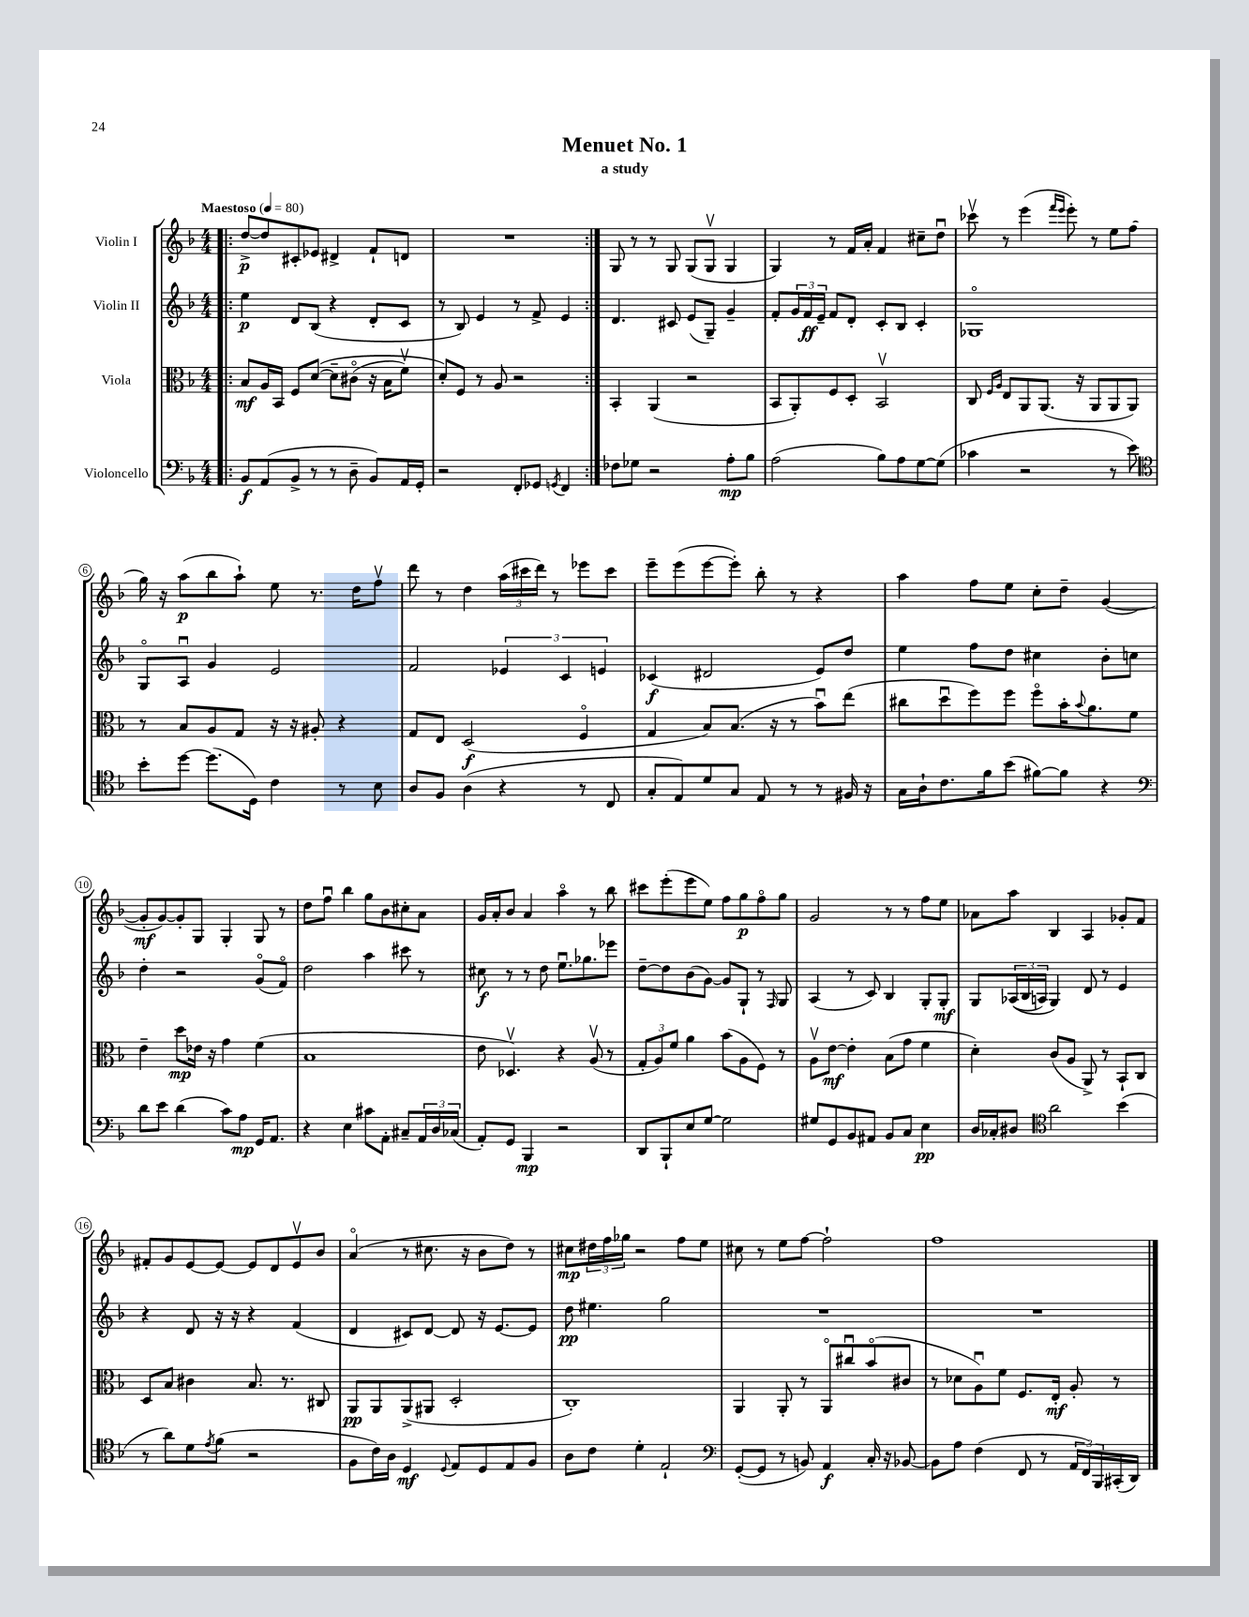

**kern	**dynam	**kern	**dynam	**kern	**dynam	**kern	**dynam
*part4	*part4	*part3	*part3	*part2	*part2	*part1	*part1
*staff4	*staff4	*staff3	*staff3	*staff2	*staff2	*staff1	*staff1
*I"Violoncello	*	*I"Viola	*	*I"Violin II	*	*I"Violin I	*
*clefF4	*	*clefC3	*	*clefG2	*	*clefG2	*
*k[b-]	*	*k[b-]	*	*k[b-]	*	*k[b-]	*
*M4/4	*	*M4/4	*	*M4/4	*	*M4/4	*
*MM80	*	*MM80	*	*MM80	*	*MM80	*
=1!|:	=1!|:	=1!|:	=1!|:	=1!|:	=1!|:	=1!|:	=1!|:
!	!	!	!	!	!	!LO:TX:a:B:t=Maestoso	!
8BB-/L	f	8B-/L	mf	4ee\	p	[8dd^/L	p
(8AA/	.	16A/L	.	.	.	8dd/]	.
.	.	16BB-/JJ	.	.	.	.	.
8BB-^/J	.	8F/L	.	8d/L	.	8c#X'/	.
8r	.	([8d/J	.	(8B-/J	.	8e-X/J	.
8r	.	8d~\L]	.	4r	.	4d#X^/	.
8D~\	.	(8c#X\J	.	.	.	.	.
8BB-/L)	.	16r	.	8d'/L	.	8f`/L	.
.	.	16B-\KL	.	.	.	.	.
16AA/L	.	8fv\J)	.	8c/J	.	8dn/J	.
16GG'/JJ	.	.	.	.	.	.	.
=2	=2	=2	=2	=2	=2	=2	=2
2r	.	8d'/L)	.	8r	.	1r	.
.	.	8F/J	.	8B-/)	.	.	.
.	.	8r	.	4e/	.	.	.
.	.	8A/	.	.	.	.	.
8FF'/L	.	2r	.	8r	.	.	.
8GG-X/J	.	.	.	8f^/	.	.	.
8qGGn/	.	.	.	.	.	.	.
4FF/	.	.	.	4e/	.	.	.
=3:|!	=3:|!	=3:|!	=3:|!	=3:|!	=3:|!	=3:|!	=3:|!
8F-X\L	.	4BB-'/	.	4.d/	.	8G/	.
8G-X\J	.	.	.	.	.	8r	.
2r	.	(4AA/	.	.	.	8r	.
.	.	.	.	8c#X/	.	8G/	.
.	.	2r	.	(8e/L	.	(8G/L	.
.	.	.	.	8G~/J)	.	8Gv/J	.
8A'\L	mp	.	.	4g~/	.	4G/	.
8B-\J	.	.	.	.	.	.	.
=4	=4	=4	=4	=4	=4	=4	=4
(2A\	.	8BB-/L	.	8f'/L	.	4G/)	.
.	.	8AA'/)	.	24g/L	.	.	.
.	.	.	.	24f/	ff	.	.
.	.	.	.	24e~/JJ	.	.	.
.	.	8F/	.	8f/L	.	8r	.
.	.	8D'/J	.	8d'/J	.	16f/LL	.
.	.	.	.	.	.	16a'/JJ	.
8B-\L)	.	2BB-v/	.	8c'/L	.	4f/	.
8A\	.	.	.	8B-/J	.	.	.
[8G\	.	.	.	4c'/	.	8cc#X~\L	.
(8G\J]	.	.	.	.	.	8ddu\J	.
=5	=5	=5	=5	=5	=5	=5	=5
4c-X\	.	8C/	.	1G-X	.	8ccc-Xv\	.
.	.	16qqF/LL	.	.	.	.	.
.	.	16qqA/JJ	.	.	.	.	.
.	.	8E/L	.	.	.	8r	.
2r	.	8AA/	.	.	.	(4eee\	.
.	.	(8.AA/J	.	.	.	.	.
.	.	.	.	.	.	16qqfff/LL	.
.	.	.	.	.	.	16qqeee/JJ	.
.	.	.	.	.	.	8eee'\)	.
.	.	16r	.	.	.	.	.
.	.	8AA/L	.	.	.	8r	.
8r	.	8AA/	.	.	.	8ee\L	.
8e\)	.	8AA/J)	.	.	.	(8ff\J	.
!!LO:LB:g=z
=6	=6	=6	=6	=6	=6	=6	=6
*clefC4	*	*	*	*	*	*	*
8b-'\L	.	8r	.	8G/L	.	16gg\)	.
.	.	.	.	.	.	16r	.
[8dd\J	.	8B-/L	.	8Au/J	.	(8aa\L	p
(8.dd\L]	.	8A/	.	4g/	.	8bb-\	.
.	.	8G/J	.	.	.	8aa`\J)	.
16D\Jk)	.	.	.	.	.	.	.
4c\	.	16r	.	2e/	.	8ee\	.
.	.	16r	.	.	.	.	.
.	.	8A#X'/	.	.	.	8.r	.
8r	.	4r	.	.	.	.	.
.	.	.	.	.	.	16dd\KL	.
8B-\	.	.	.	.	.	8ffv\J	.
=7	=7	=7	=7	=7	=7	=7	=7
8A/L	.	8G/L	.	2f/	.	8ddd\	.
8F/J	.	8E/J	.	.	.	8r	.
(4A\	.	(2D/	f	.	.	4dd\	.
4r	.	.	.	6e-X/	.	(24aa\LL	.
.	.	.	.	.	.	24ccc#X\	.
.	.	.	.	.	.	24ddd\JJ)	.
.	.	.	.	.	.	8r	.
.	.	.	.	6c/	.	.	.
8r	.	4F/	.	.	.	8eee-X\L	.
.	.	.	.	6en/	.	.	.
8C/	.	.	.	.	.	8ccc#\J	.
=8	=8	=8	=8	=8	=8	=8	=8
8G'/L	.	4G/	.	(4c-X/	f	8eee~\L	.
8E/)	.	.	.	.	.	(8eee\	.
8d/	.	8B-/L)	.	2d#X/	.	[8eee\	.
8G/J	.	(8.B-/J	.	.	.	8eee'\J])	.
8E/	.	.	.	.	.	8bb-'\	.
.	.	16r	.	.	.	.	.
8r	.	8r	.	.	.	8r	.
8r	.	8b-u\L)	.	8e/L)	.	4r	.
16F#X/	.	(8ee\J	.	8dd/J	.	.	.
16r	.	.	.	.	.	.	.
=9	=9	=9	=9	=9	=9	=9	=9
16G\LL	.	8cc#X\L	.	4ee\	.	4aa\	.
16A`\J	.	.	.	.	.	.	.
8.c\	.	8ddu\	.	.	.	.	.
.	.	8ff\)	.	8ff\L	.	8ff\L	.
16f\k	.	.	.	.	.	.	.
(8b-\J	.	8ff\J	.	8dd\J	.	8ee\J	.
[8f#X\L)	.	8ff\L	.	4cc#X\	.	8cc'\L	.
8f#\J]	.	16b-'\K	.	.	.	8dd~\J	.
.	.	8qqb-/	.	.	.	.	.
.	.	8.a\	.	.	.	.	.
4r	.	.	.	8b-'\L	.	([4g/	.
.	.	8f\J	.	8ccn\J	.	.	.
!!LO:LB:g=z
=10	=10	=10	=10	=10	=10	=10	=10
*clefF4	*	*	*	*	*	*	*
8d\L	.	4e~\	.	4dd'\	.	8g'/L]	mf
8e\J	.	.	.	.	.	[8g/)	.
(4d\	.	8dd\L	mp	2r	.	8g'/]	.
.	.	16e-X\Jk	.	.	.	8G/J	.
.	.	16r	.	.	.	.	.
8c\L)	.	4g\	.	.	.	4G'/	.
8A\J	mp	.	.	.	.	.	.
16GG/KL	.	(4f\	.	(8g/L	.	8G/	.
8.AA/J	.	.	.	.	.	.	.
.	.	.	.	8f/J)	.	8r	.
=11	=11	=11	=11	=11	=11	=11	=11
4r	.	1B-	.	2dd\	.	8dd\L	.
.	.	.	.	.	.	8ffu\J	.
4E\	.	.	.	.	.	4bb-\	.
8c#X\L	.	.	.	4aa\	.	8gg\L	.
8AA'\J	.	.	.	.	.	8b-\	.
8C#X~/L	.	.	.	8ccc#X\	.	8cc#X'\	.
24AA/L	.	.	.	8r	.	8a\J	.
24D/	.	.	.	.	.	.	.
(24C-X/JJ	.	.	.	.	.	.	.
=12	=12	=12	=12	=12	=12	=12	=12
8AA'/L)	.	8e\	.	8cc#X\	f	16g/LL	.
.	.	.	.	.	.	16a'/J	.
8GG/J	.	4.D-Xv/)	.	8r	.	8b-/J	.
4BBB-/	mp	.	.	8r	.	4a/	.
.	.	.	.	8dd\	.	.	.
2r	.	4r	.	8.eeu\L	.	4aa\	.
.	.	.	.	8.gg-X\	.	.	.
.	.	(8Av/	.	.	.	8r	.
.	.	8r	.	8eee-X\J	.	8bb-\	.
=13	=13	=13	=13	=13	=13	=13	=13
8DD/L	.	12G'/L	.	[8dd~\L	.	8ccc#X\L	.
.	.	12A/)	.	.	.	.	.
8BBB-`/	.	.	.	8dd\]	.	(8eee'\	.
.	.	12f/J	.	.	.	.	.
8E/	.	4a\	.	(8b-\	.	8eee\	.
[8G/J	.	.	.	[8g\J)	.	8ee\J)	.
2G\]	.	(8b-\L	.	8g/L]	.	8ff\L	.
.	.	8A\	.	8G`/J	.	8gg\	p
.	.	8F\J)	.	8r	.	8ff\	.
.	.	.	.	16qqF/	.	.	.
.	.	8r	.	8G/	.	8gg\J	.
=14	=14	=14	=14	=14	=14	=14	=14
8G#X/L	.	8Av\L	.	(4A/	.	2g/	.
8GG/	.	[8e\J	mf	.	.	.	.
8BB-/	.	4e'\]	.	8r	.	.	.
8AA#X/J	.	.	.	8c/)	.	.	.
8BB-/L	.	(8B-\L	.	4B-/	.	8r	.
8C/J	.	8g\J	.	.	.	8r	.
4E\	pp	4f\	.	8G'/L	.	8ff\L	.
.	.	.	.	8G'/J	mf	8ee\J	.
=15	=15	=15	=15	=15	=15	=15	=15
16D/LL	.	4d'\)	.	8G/L	.	8a-X\L	.
16C-X'/J	.	.	.	.	.	.	.
8D#X/J	.	.	.	((24A-X/L	.	8aa\J	.
.	.	.	.	24B-/	.	.	.
.	.	.	.	24An/JJ)	.	.	.
*clefC4	*	*	*	*	*	*	*
2a\	.	(8c/L	.	4G/)	.	4B-/	.
.	.	8A/J	.	.	.	.	.
.	.	8AA^/)	.	8d/	.	4A/	.
.	.	8r	.	8r	.	.	.
(4b-\	.	8BB-`/L	.	4e/	.	8g-X'/L	.
.	.	8C/J	.	.	.	8f/J	.
!!LO:LB:g=z
=16	=16	=16	=16	=16	=16	=16	=16
8r	.	8D/L	.	4r	.	8f#X'/L	.
8a\L)	.	8B-/J	.	.	.	8g/	.
8d\	.	4c#X\	.	8d/	.	[8e/	.
8qe/	.	.	.	.	.	.	.
(8f\J	.	.	.	16r	.	8e/J_	.
.	.	.	.	16r	.	.	.
2r	.	8.B-/	.	4r	.	8e/L]	.
.	.	.	.	.	.	8d/	.
.	.	8.r	.	.	.	.	.
.	.	.	.	(4f/	.	8ev/	.
.	.	8C#X/	.	.	.	8b-/J	.
=17	=17	=17	=17	=17	=17	=17	=17
8F\L	.	8AA/L	pp	4d/	.	(4a/	.
16c\L)	.	8AA/	.	.	.	.	.
16A\JJ	.	.	.	.	.	.	.
4D/	mf	(8AA^/	.	8c#X/L)	.	8r	.
.	.	8AA#X/J	.	[8d/J	.	8.cc#X\	.
8qqD/	.	.	.	.	.	.	.
8E/L	.	2D'/	.	8d/]	.	.	.
.	.	.	.	.	.	16r	.
8D/	.	.	.	16r	.	8b-\L	.
.	.	.	.	[8.e/L	.	.	.
8E/	.	.	.	.	.	8dd\J)	.
8F/J	.	.	.	8e/J]	.	8r	.
=18	=18	=18	=18	=18	=18	=18	=18
8A\L	.	1C')	.	8dd\	pp	8cc#X\L	mp
8c\J	.	.	.	4.ee#X\	.	24dd#X\L	.
.	.	.	.	.	.	24ff\	.
.	.	.	.	.	.	24gg-X\JJ	.
4d'\	.	.	.	.	.	2r	.
2E`/	.	.	.	2gg\	.	.	.
.	.	.	.	.	.	8ff\L	.
.	.	.	.	.	.	8ee\J	.
=19	=19	=19	=19	=19	=19	=19	=19
*clefF4	*	*	*	*	*	*	*
([8GG'/L	.	4AA/	.	1r	.	8cc#X\	.
8GG/J]	.	.	.	.	.	8r	.
8r	.	8AA'/	.	.	.	8ee\L	.
8BBn/)	.	8r	.	.	.	[8ff\J	.
4AA/	f	8AA/L	.	.	.	2ff`\]	.
.	.	8cc#Xu/	.	.	.	.	.
16C'/	.	(8b-/	.	.	.	.	.
16r	.	.	.	.	.	.	.
[8BB-X/	.	8c#X/J	.	.	.	.	.
=20	=20	=20	=20	=20	=20	=20	=20
8BB-\L]	.	8r	.	1r	.	1ff	.
8A\J	.	8d-X\L	.	.	.	.	.
(4F\	.	8Au\)	.	.	.	.	.
.	.	8f\J	.	.	.	.	.
8FF/	.	8.F/L	.	.	.	.	.
8r	.	.	.	.	.	.	.
.	.	16E'/Jk	mf	.	.	.	.
24AA/LL	.	8A'/	.	.	.	.	.
24FF/)	.	.	.	.	.	.	.
24BBB-/	.	.	.	.	.	.	.
(16CC#X'/	.	8r	.	.	.	.	.
16DD/JJ)	.	.	.	.	.	.	.
==	==	==	==	==	==	==	==
*-	*-	*-	*-	*-	*-	*-	*-
